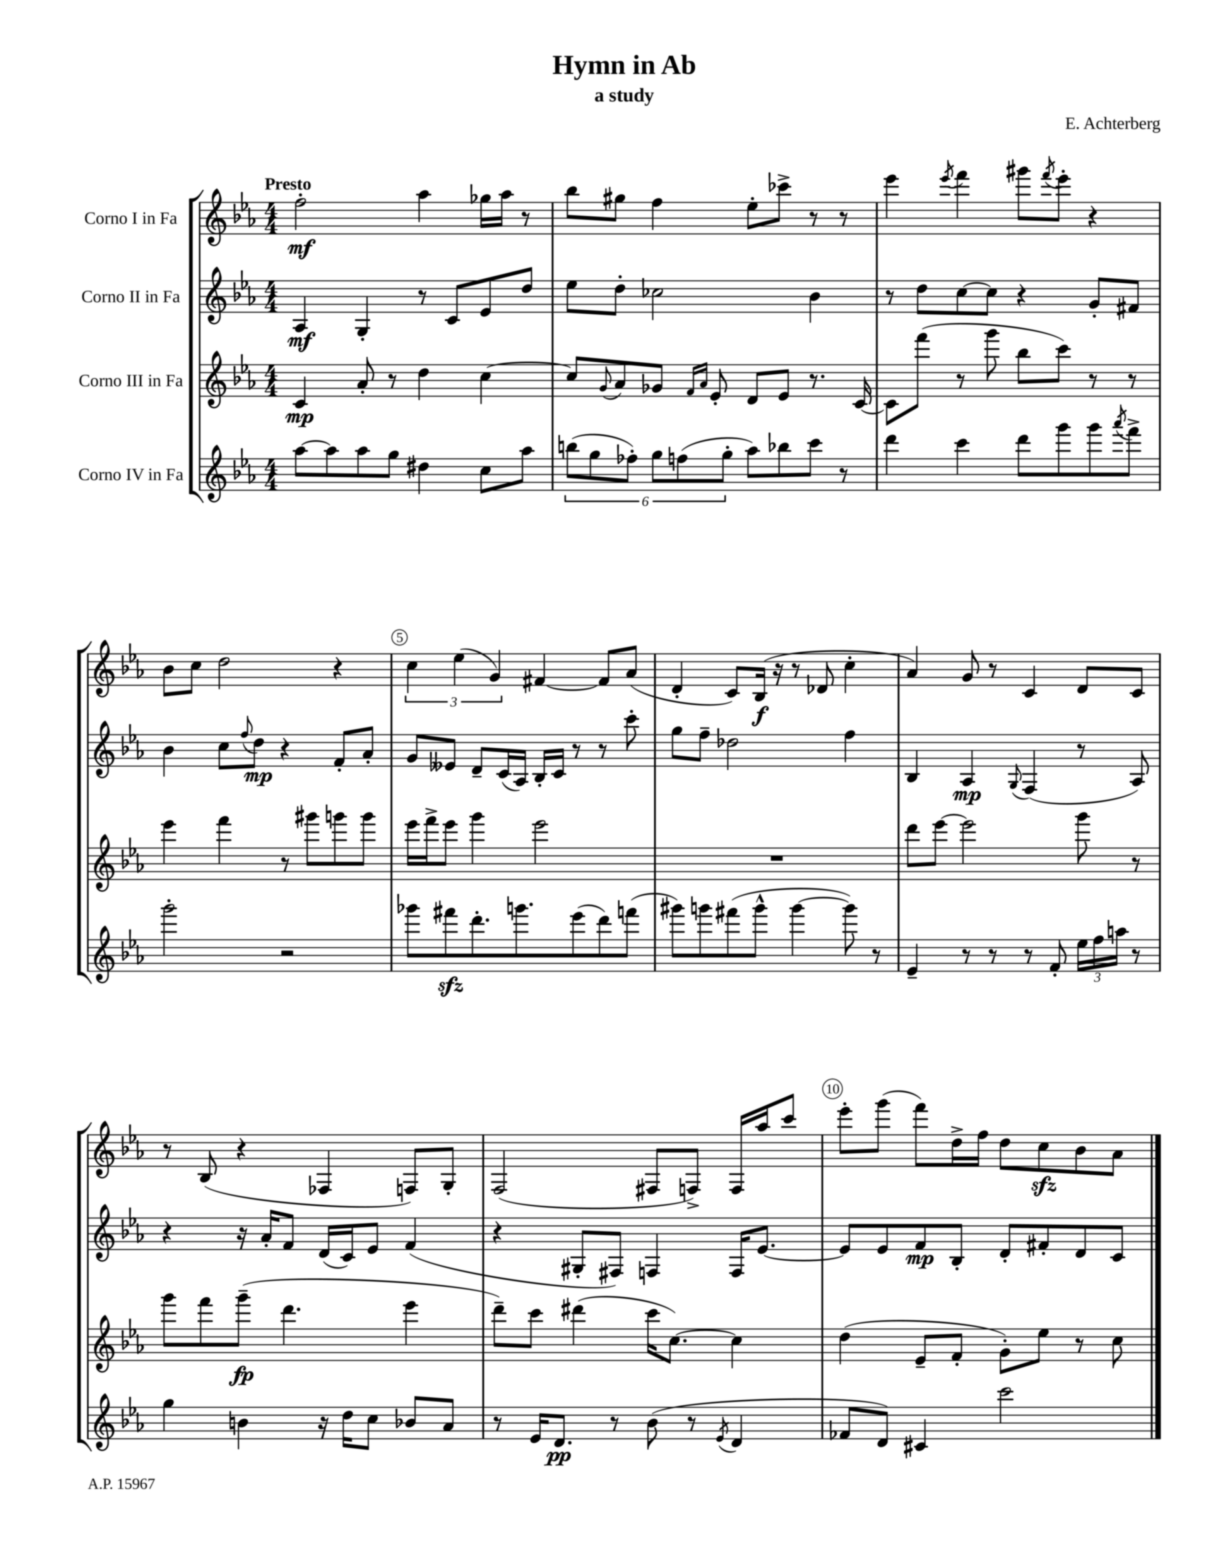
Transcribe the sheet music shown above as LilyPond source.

\header { title = "Hymn in Ab" composer = "E. Achterberg" subtitle = "a study" }
<<
\new StaffGroup <<
\new Staff = "s0" \with { instrumentName = "Corno I in Fa" } {
    \clef treble \key ees \major \numericTimeSignature \time 4/4 \tempo "Presto"
    f''2-.\mf aes''4 ges''16 aes''16 r8 |
    bes''8 gis''8 f''4 ees''8-. ces'''8-> r8 r8 |
    ees'''4 \acciaccatura { ees'''8 } f'''4 gis'''8 \acciaccatura { f'''8 } ees'''8-. r4 |
    bes'8 c''8 d''2 r4 |
    \tuplet 3/2 { c''4 ees''4( g'4) } fis'4~ fis'8 aes'8( |
    d'4-. c'8) bes16\f( r16 r8 des'8 c''4-. |
    aes'4) g'8 r8 c'4 d'8 c'8 |
    r8 bes8( r4 fes4 f8) g8-. |
    f2( fis8 f8->) f16 aes''16 c'''8 |
    ees'''8-. g'''8( f'''8) d''16-> f''16 d''8 c''8\sfz bes'8 aes'8 \bar "|." |
}
\new Staff = "s1" \with { instrumentName = "Corno II in Fa" } {
    \clef treble \key ees \major \numericTimeSignature \time 4/4
    aes4\mf g4-. r8 c'8 ees'8 d''8 |
    ees''8 d''8-. ces''2 bes'4 |
    r8 d''8 c''8~ c''8 r4 g'8-. fis'8 |
    bes'4 c''8 \appoggiatura { f''8 } d''8\mp r4 f'8-. aes'8-. |
    g'8 eeses'8 d'8-- c'16( aes16) bes16-. c'16 r8 r8 c'''8-. |
    g''8 f''8-- des''2 f''4 |
    bes4 aes4\mp \appoggiatura { g8 } f4( r8 aes8) |
    r4 r16 aes'16-. f'8 d'16( c'16) ees'8 f'4( |
    r4 gis8-. fis8) f4 f16 ees'8.~ |
    ees'8 ees'8 f'8\mp bes8-. d'8-. fis'8-. d'8 c'8 \bar "|." |
}
\new Staff = "s2" \with { instrumentName = "Corno III in Fa" } {
    \clef treble \key ees \major \numericTimeSignature \time 4/4
    c'4\mp aes'8-. r8 d''4 c''4~ |
    c''8 \appoggiatura { g'8 } aes'8 ges'8 \grace { f'16 aes'16 } ees'8-. d'8 ees'8 r8. c'16~ |
    c'8 f'''8( r8 g'''8 bes''8 c'''8) r8 r8 |
    ees'''4 f'''4 r8 gis'''8 g'''8 g'''8 |
    ees'''16 f'''16-> ees'''8 g'''4 ees'''2 |
    R1 |
    d'''8 ees'''8~ ees'''2 g'''8 r8 |
    g'''8 f'''8 g'''8--\fp( d'''4. ees'''4 |
    d'''8--) c'''8 dis'''4( c'''16 c''8.~) c''4 |
    d''4( ees'8-- f'8-. g'8-.) ees''8 r8 c''8 \bar "|." |
}
\new Staff = "s3" \with { instrumentName = "Corno IV in Fa" } {
    \clef treble \key ees \major \numericTimeSignature \time 4/4
    aes''8~ aes''8 aes''8 g''8 dis''4 c''8 aes''8 |
    \tuplet 6/4 { b''8( g''8 fes''8-.) g''8 f''8( g''8-. } aes''8) bes''8 c'''8 r8 |
    d'''4 c'''4 d'''8 g'''8 g'''8 \acciaccatura { aes'''8 } f'''8-> |
    g'''2-. r2 |
    ges'''8 fis'''8\sfz d'''8.-. g'''8. ees'''8( d'''8) f'''8( |
    gis'''8) g'''8 fis'''8( g'''8-^ g'''4~ g'''8) r8 |
    ees'4-- r8 r8 r8 f'8-. \tuplet 3/2 { ees''16 f''16 a''16 } r8 |
    g''4 b'4 r16 d''16 c''8 bes'8 aes'8 |
    r8 ees'16 d'8.\pp r8 bes'8( r8 \acciaccatura { ees'8 } d'4 |
    fes'8 d'8) cis'4 c'''2 \bar "|." |
}
>>
>>
\layout { \context { \Score \override BarNumber.break-visibility = ##(#f #t #t) barNumberVisibility = #(every-nth-bar-number-visible 5) \override BarNumber.stencil = #(make-stencil-circler 0.1 0.3 ly:text-interface::print) } }
